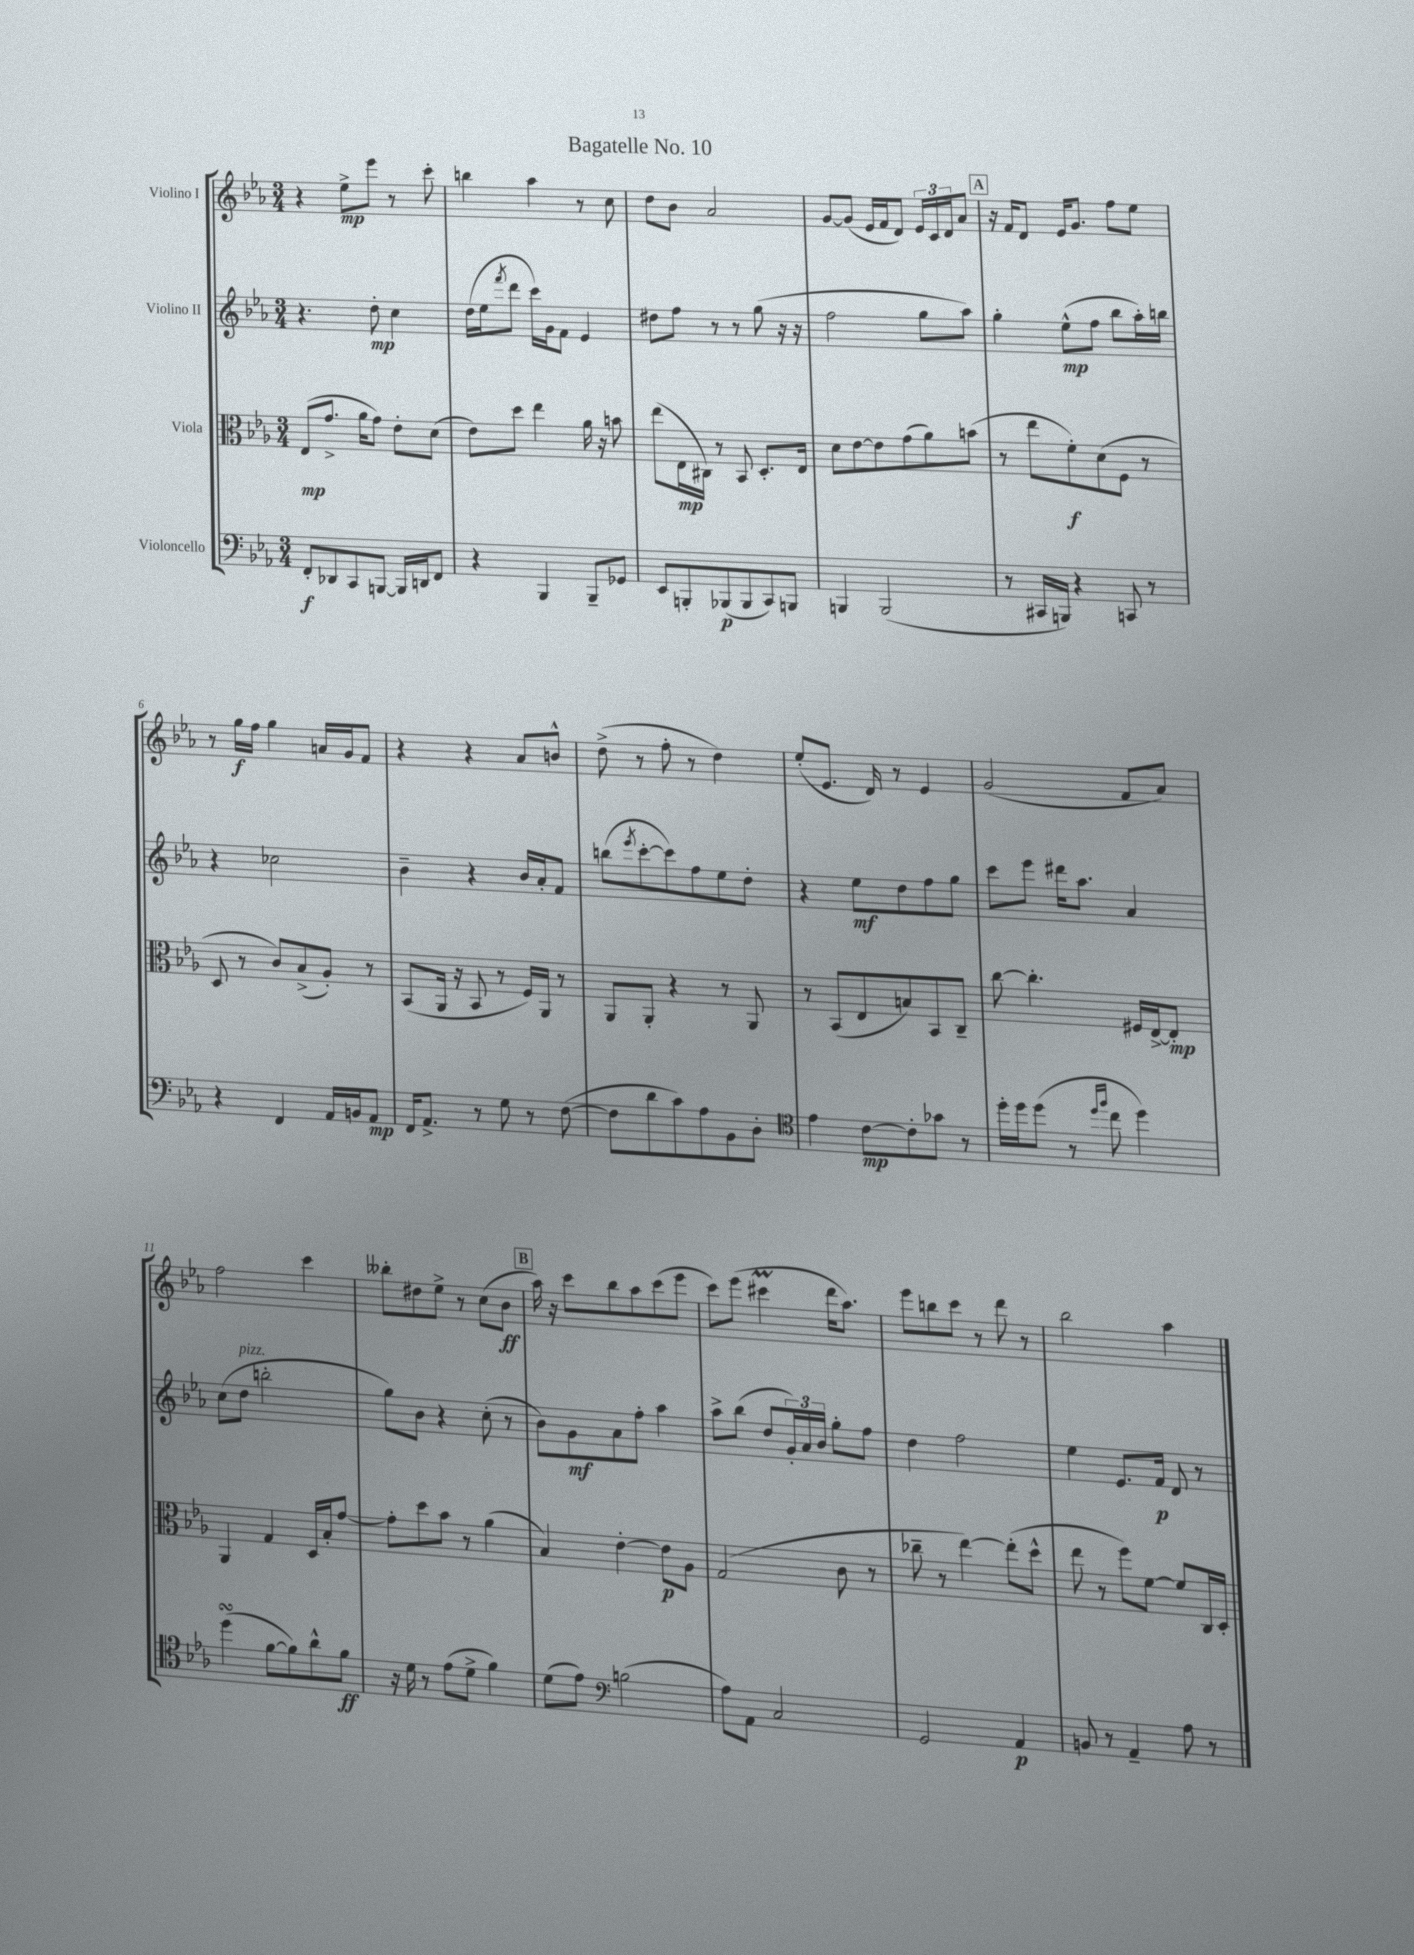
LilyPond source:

\header { title = "Bagatelle No. 10" }
<<
\new StaffGroup <<
\new Staff = "s0" \with { instrumentName = "Violino I" } {
    \clef treble \key ees \major \numericTimeSignature \time 3/4
    r4 ees''8->\mp ees'''8 r8 c'''8-. |
    b''4 aes''4 r8 c''8 |
    d''8 bes'8 aes'2 |
    g'8~ g'8( ees'16 f'16 d'8) \tuplet 3/2 { ees'16 c'16 d'16 } aes'8 |
    \mark \markup { \box "A" } r16 f'16 d'8 ees'16 g'8. f''8 ees''8 |
    r8 g''16\f f''16 g''4 a'16 g'16 f'8 |
    r4 r4 aes'8 b'8-^ |
    d''8->( r8 f''8-. r8 d''4) |
    ees''8-.( ees'8. d'16) r8 ees'4 |
    g'2( f'8 aes'8) |
    f''2 c'''4 |
    beses''8-. dis''8 ees''8-> r8 c''8( bes'8\ff |
    \mark \markup { \box "B" } aes''16) r16 c'''8 bes''8 aes''8 c'''8( ees'''8 |
    c'''8) ees'''8( cis'''4\prall d'''16 aes''8.) |
    ees'''8 b''8 c'''8 r8 d'''8 r8 |
    bes''2 aes''4 \bar "|." |
}
\new Staff = "s1" \with { instrumentName = "Violino II" } {
    \clef treble \key ees \major \numericTimeSignature \time 3/4
    r4. d''8-.\mp c''4 |
    d''16( ees''16 \acciaccatura { f'''8 } d'''8 c'''16) g'16 f'8 ees'4 |
    dis''8 f''8 r8 r8 g''8( r16 r16 |
    f''2 g''8 aes''8) |
    \mark \markup { \box "A" } g''4-. ees''8-^\mp( f''8 bes''8 aes''16-.) b''16 |
    r4 ces''2 |
    bes'4-- r4 bes'16 aes'16-. f'8 |
    b''8( \acciaccatura { ees'''8 } c'''8~-. c'''8) f''8 ees''8 d''8-. |
    r4 ees''8\mf d''8 f''8 g''8 |
    c'''8 ees'''8 dis'''16 aes''8. aes'4 |
    c''8( d''8^\markup { \italic "pizz." } b''2-. |
    g''8) bes'8 r4 c''8-.( r8 |
    \mark \markup { \box "B" } bes'8) g'8\mf aes'8 f''8-. aes''4 |
    aes''8-> bes''8( d''8 \tuplet 3/2 { g'16-.) aes'16 bes'16 } g''8-. f''8 |
    d''4 f''2 |
    ees''4 ees'8. f'16\p d'8 r8 \bar "|." |
}
\new Staff = "s2" \with { instrumentName = "Viola" } {
    \clef alto \key ees \major \numericTimeSignature \time 3/4
    ees8\mp( g'8.-> aes'16 g'8) ees'8-. d'8( |
    ees'8) d''8 ees''4 aes'16 r16 b'8 |
    ees''8( ees16\mp cis16) r8 bes,8 d8.-. ees16 |
    d'8 ees'8~ ees'8 g'8( aes'8) b'8( |
    \mark \markup { \box "A" } r8 ees''8 f'8-.\f) d'8( f8 r8 |
    d8 r8 c'8) bes8->( aes8-.) r8 |
    bes,8( aes,16 r16 bes,8 r8 f16) aes,16 r8 |
    aes,8 aes,8-. r4 r8 aes,8 |
    r8 bes,8( ees8 b8) bes,8 c8-- |
    c''8~ c''4.-. fis16 ees16~-> ees8-.\mp |
    aes,4 g4 d16 bes16-. g'8~ |
    g'8-. d''8 bes'8 r8 aes'4( |
    \mark \markup { \box "B" } bes4) ees'4~-. ees'8\p aes8 |
    g2( c'8 r8 |
    ces''8-- r8 ees''4~) ees''8-.( d''8-^ |
    ees''8 r8 f''8) f'8~ f'8 c16 d16-. \bar "|." |
}
\new Staff = "s3" \with { instrumentName = "Violoncello" } {
    \clef bass \key ees \major \numericTimeSignature \time 3/4
    f,8-.\f des,8 c,8 b,,8~ b,,16 d,16 f,8 |
    r4 bes,,4 bes,,8-- ges,8 |
    ees,8 b,,8-. bes,,8\p( bes,,8 c,8) b,,8 |
    b,,4 b,,2( |
    \mark \markup { \box "A" } r8 cis,16 b,,16) r4 c,8 r8 |
    r4 f,4 aes,16 b,16 aes,8\mp |
    f,16 aes,8.-> r8 g8 r8 f8~( |
    f8 d'8 c'8) aes8 bes,8 d8-. |
    \clef tenor ees'4 c'8~\mp c'8-. ges'8 r8 |
    d''16-. d''16 d''8( r8 \grace { d''16 f''16 } c''8 d''4) |
    d''4\turn( f'8~ f'8) aes'8-^ f'8\ff |
    r16 d'16 r8 ees'8( d'8-> f'4) |
    \mark \markup { \box "B" } d'8( ees'8) \clef bass b2( |
    aes8) aes,8 c2 |
    g,2 aes,4\p |
    b,8 r8 aes,4-- aes8 r8 \bar "|." |
}
>>
>>
